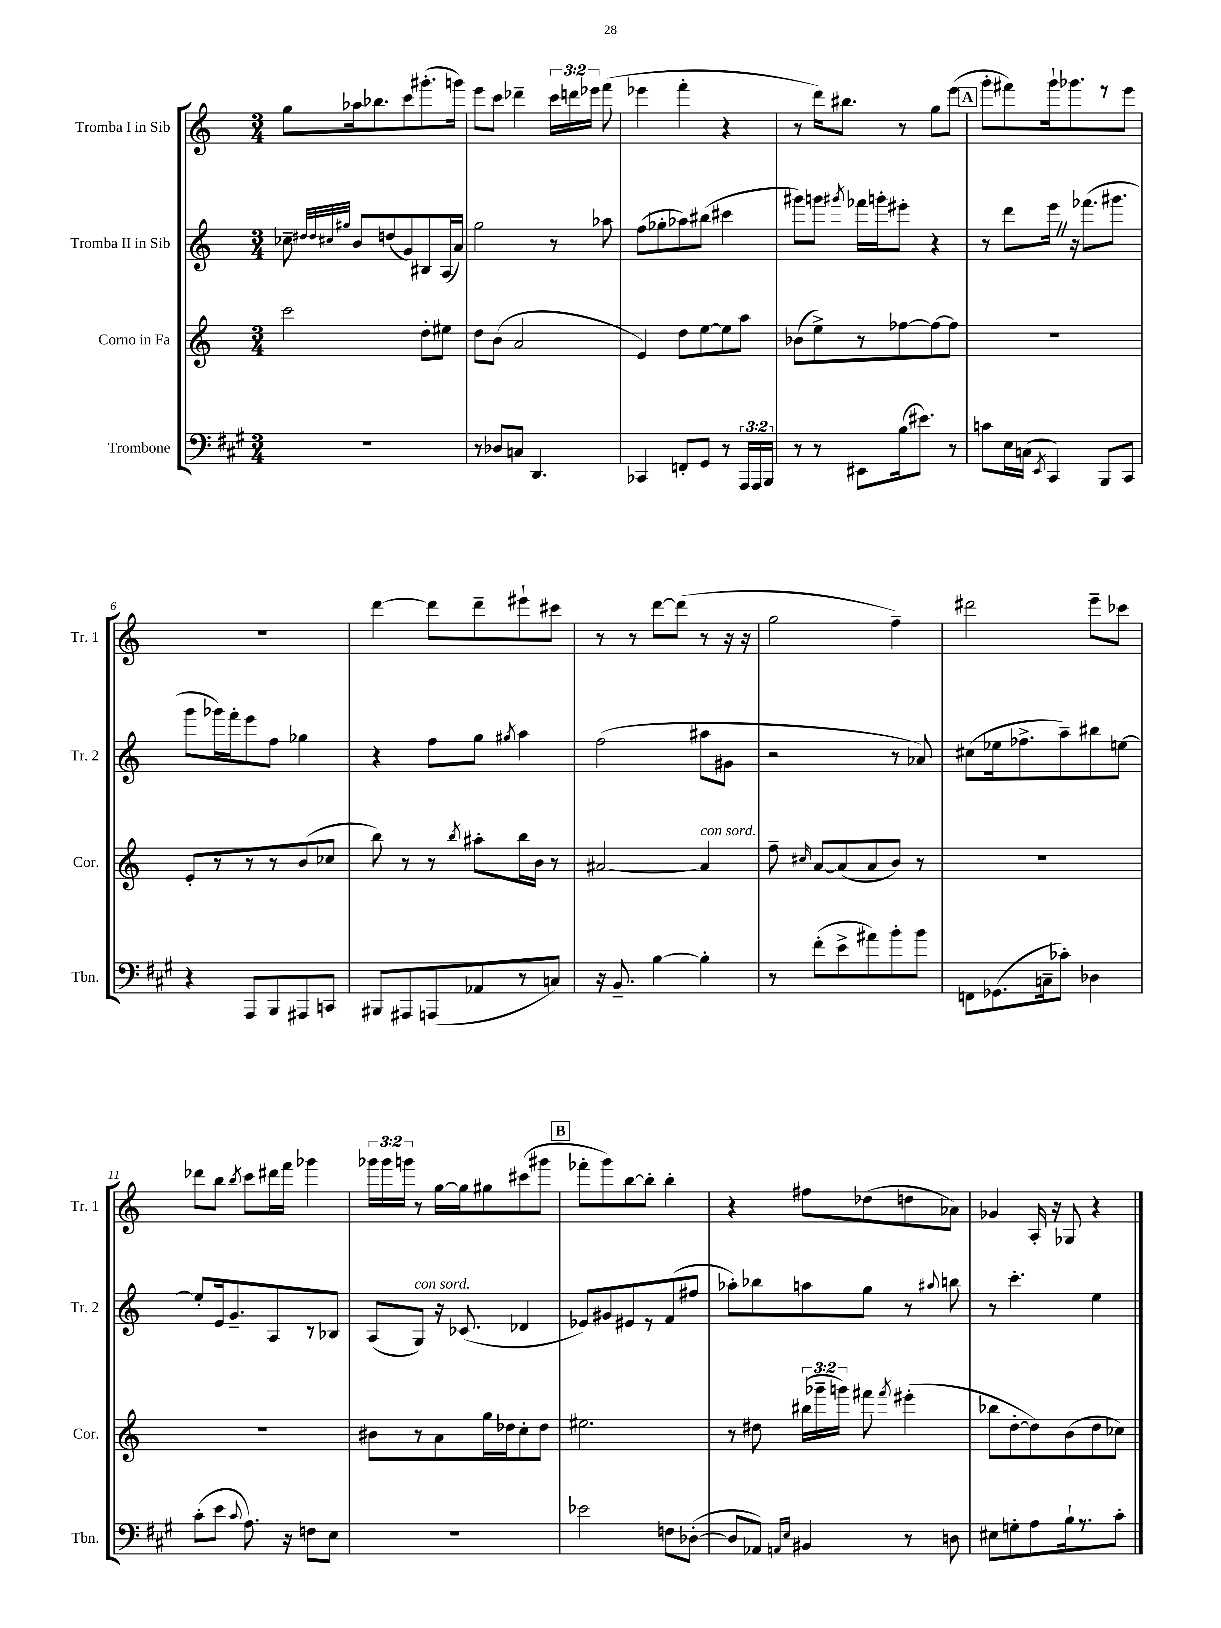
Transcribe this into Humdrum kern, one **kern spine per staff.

**kern	**kern	**kern	**kern
*staff4	*staff3	*staff2	*staff1
*clefF4	*clefG2	*clefG2	*clefG2
*k[f#c#g#]	*k[]	*k[]	*k[]
*M3/4	*M3/4	*M3/4	*M3/4
2.r	2ccc	8cc-~	8gg
.	.	32qqdd#	.
.	.	32qqdd#	.
.	.	32qqcc#	.
.	.	32qqgg#	.
.	.	8b	16aa-
.	.	.	8.bb-
.	.	(8dd	.
.	.	8g)	8ccc
.	8dd'	8B#	(8.ggg#'
.	8ee#	(16A	.
.	.	16a)	16ggg)
=	=	=	=
8r	8dd	2gg	8eee
8D-	(8b	.	8ccc
8C	2a	.	4ddd-~
4.DD	.	.	.
.	.	8r	24ccc
.	.	.	24ddd
.	.	.	24eee-
.	.	8aa-	(8fff
=	=	=	=
4CC-	4e)	(8ff	4eee-
.	.	8gg-'	.
8FF'	8dd	8aa-)	4fff'
8GG#	[8ee	(8bb#	.
8r	8ee]	4ccc#	4r
24AAA	8aa	.	.
24AAA	.	.	.
24BBB	.	.	.
=	=	=	=
8r	(8b-	8ggg#)	8r
8r	8ee^)	8ggg	16ddd)
.	.	.	8.bb#
.	.	8qggg#	.
8EE#	8r	16fff-	.
.	.	16ggg'	.
(16B	[8ff-	8eee#'	8r
8.e#)	.	.	.
.	8ff-_	4r	8gg
8r	8ff-]	.	(8eee
=	=	=	=
8c	2.r	8r	8ggg'
16E	.	8ddd	8fff#)
(16C	.	.	.
8qEE	.	.	.
4CC#)	.	16eee	16ggg`
.	.	16r	8.ggg-
.	.	(8.fff-	.
8BBB	.	.	8r
.	.	8.ggg#	.
8CC#	.	.	8eee
=	=	=	=
4r	8e'	8ggg	2.r
.	8r	16ggg-)	.
.	.	16fff'	.
8AAA	8r	8eee	.
8BBB	8r	8ff	.
8AAA#	(8b	4gg-	.
8CC	8cc-	.	.
=	=	=	=
8BBB#	8bb)	4r	[4ddd
8AAA#	8r	.	.
(8AAA	8r	8ff	8ddd]
.	8qbb	.	.
8AA-	8aa#'	8gg	8ddd~
.	.	8qgg#	.
8r	16bb	4aa	8eee#`
.	16b	.	.
8C)	8r	.	8ccc#
=	=	=	=
16r	[2a#	(2ff	8r
8.BB~	.	.	.
.	.	.	8r
[4B	.	.	[8ddd
.	.	.	(8ddd]
4B']	4a#]	8aa#	8r
.	.	8g#	16r
.	.	.	16r
=	=	=	=
8r	8ff~	2r	2gg
.	16qqcc#	.	.
(8f#'	[8a	.	.
8e^	(8a]	.	.
8a#)	8a	.	.
8b'	8b)	8r	4ff~)
8b	8r	8a-)	.
=	=	=	=
8FF	2.r	(8cc#	2ddd#
(8.GG-	.	16ee-	.
.	.	8.ff-^	.
16C~	.	.	.
8c-')	.	8aa~)	.
4D-	.	8bb#	8eee~
.	.	[8ee	8ccc-
=	=	=	=
(8c#'	2.r	8ee']	8ddd-
8e	.	16e	8bb
.	.	8.g~	.
8qqc#	.	.	8qbb
8.A)	.	.	8ccc
.	.	8A	16ddd#
16r	.	.	16fff
8F	.	8r	4ggg-
8E	.	8B-	.
=	=	=	=
2.r	8b#	(8A	24ggg-
.	.	.	24ggg-
.	.	.	24ggg
.	8r	8G)	8r
.	8a	16r	[16gg
.	.	(8.c-	16gg]
.	16gg	.	8gg#
.	16dd-	.	.
.	8cc'	4d-	(8ccc#
.	8dd-	.	8ggg#
=	=	=	=
2e-	2.ee#	8e-)	8fff-'
.	.	8g#	8ggg)
.	.	8e#	[8bb
.	.	8r	8bb']
8F	.	(8f	4bb'
([8D-'	.	8ff#	.
=	=	=	=
8D-]	8r	8aa-')	4r
8AA-)	8dd#	8bb-	.
16qqAA	.	.	.
16qqE	.	.	.
4BB#	(24bb#	8aa	8ff#
.	24ggg-~	.	.
.	24ggg)	.	.
.	8fff#	8gg	(8dd-
.	8qfff#	.	.
8r	(4eee#'	8r	8dd
.	.	8qqaa#	.
8D	.	8bb	8a-)
=	=	=	=
8E#	8bb-	8r	4g-
8G'	[8dd'	4.ccc'	.
8A	8dd])	.	16A'
.	.	.	16r
16B`	(8b	.	8G-
8.r	.	.	.
.	8dd	4ee	4r
8c#'	8cc-)	.	.
==	==	==	==
*-	*-	*-	*-
